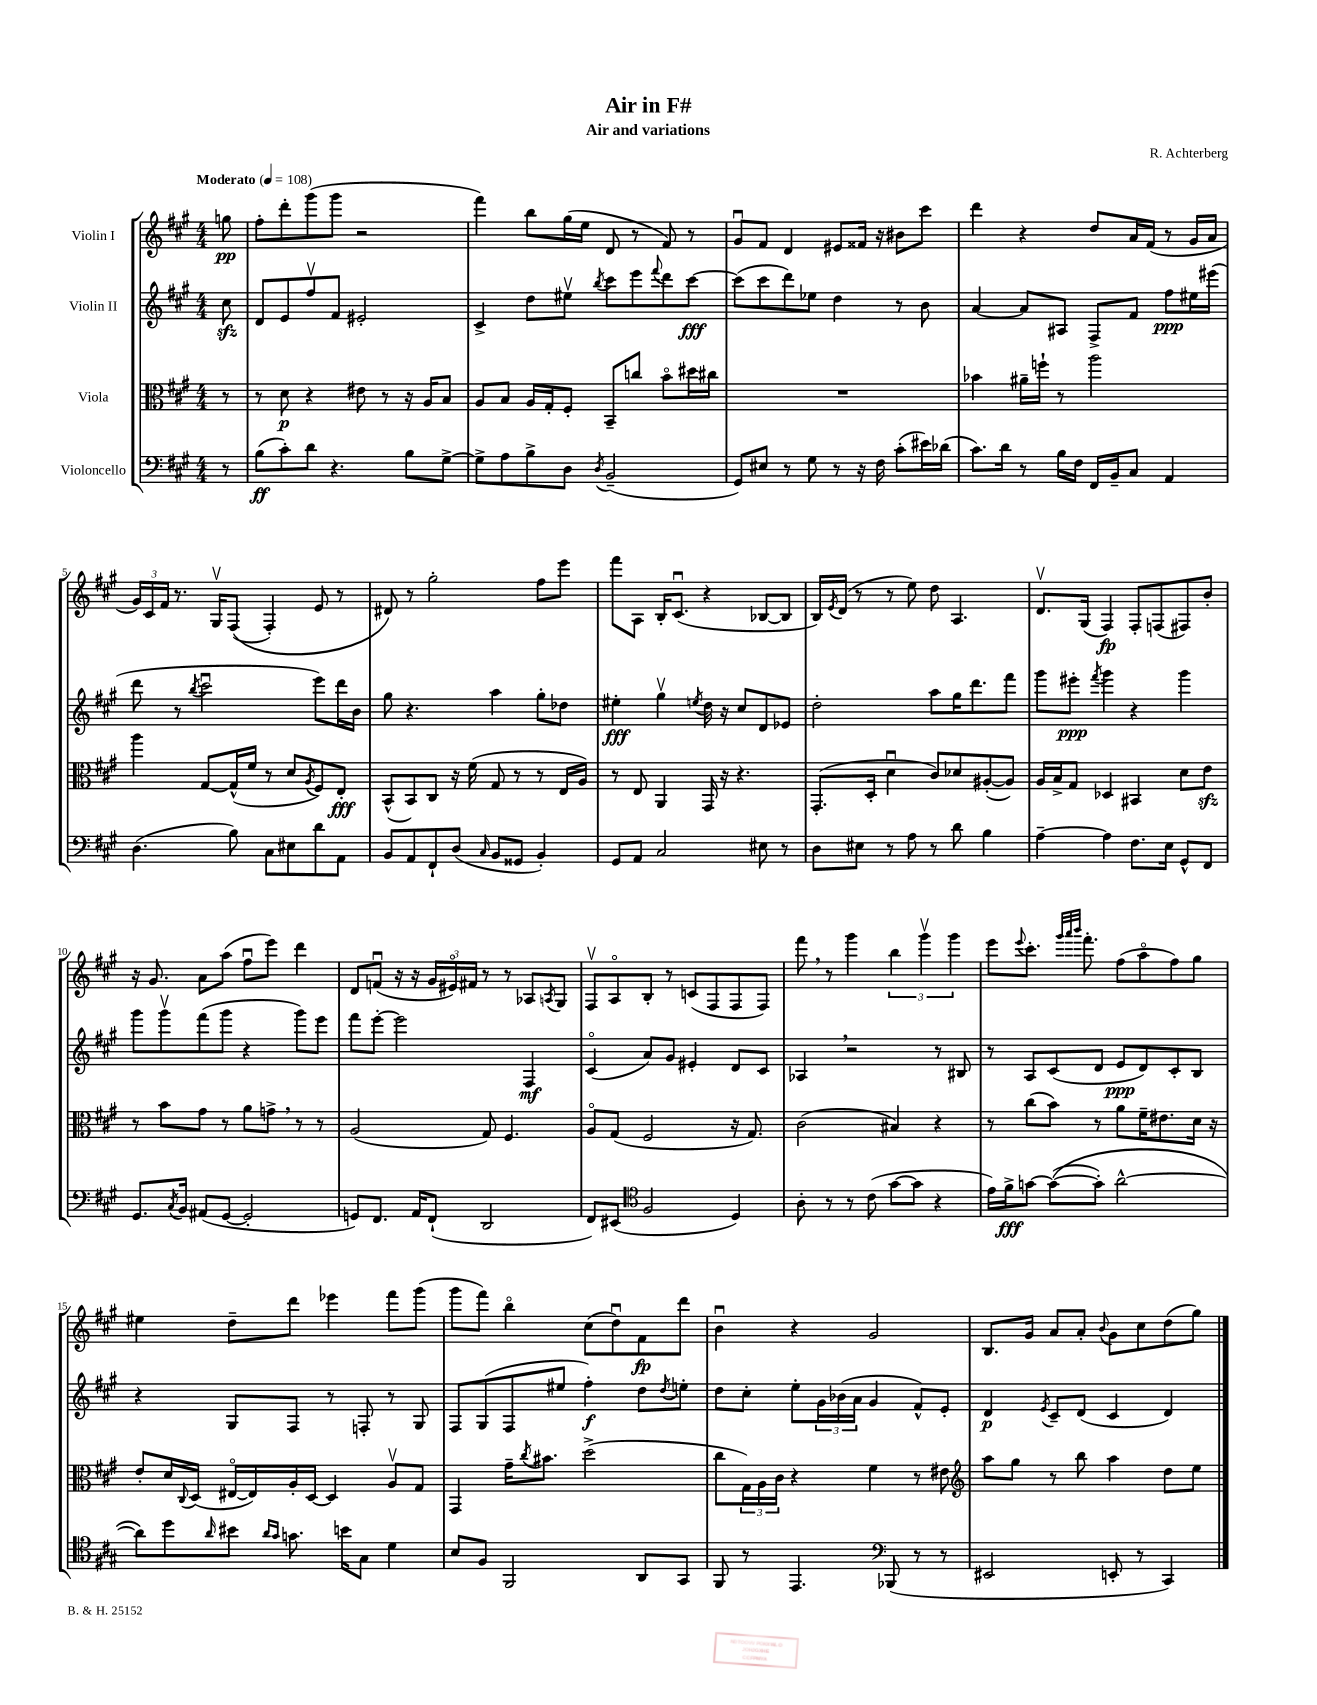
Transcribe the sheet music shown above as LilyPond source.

\header { title = "Air in F#" composer = "R. Achterberg" subtitle = "Air and variations" }
<<
\new StaffGroup <<
\new Staff = "s0" \with { instrumentName = "Violin I" } {
    \clef treble \key a \major \numericTimeSignature \time 4/4 \partial 8 \tempo "Moderato" 4 = 108
    g''8\pp |
    fis''8-. d'''8-. gis'''8( gis'''8 r2 |
    fis'''4) b''8 gis''16( e''16 d'8 r8 fis'8) r8 |
    gis'8\downbow fis'8 d'4 eis'8 fisis'16 r16 bis'8 cis'''8 |
    d'''4 r4 d''8 a'16 fis'16( r8 gis'16 a'16 |
    \tuplet 3/2 { gis'16) cis'16 fis'16 } r8. gis16\upbow fis8(\( fis4-.) e'8 r8 |
    dis'8\) r8 gis''2-. fis''8 e'''8 |
    fis'''8 a8 b16-. cis'8.\downbow( r4 bes8~ bes8 |
    b16) \acciaccatura { e'8 } d'16( r8 r8 e''8) d''8 a4. |
    d'8.\upbow gis16( fis4\fp) fis8-. f8( fis8) b'8-. |
    r16 gis'8. a'8 a''8( fis''8\downbow e'''8) d'''4 |
    d'8 f'8\downbow( r16 r16 \tuplet 3/2 { gis'16 eis'16\flageolet) fis'16 } r8 r8 aes8 \acciaccatura { a8 } gis8 |
    fis8\upbow a8\flageolet b8-. r8 c'8( fis8 fis8 fis8) |
    fis'''8 \breathe r8 gis'''4 \tuplet 3/2 { b''4 gis'''4\upbow gis'''4 } |
    e'''8 \appoggiatura { e'''8 } cis'''8.-. \grace { gis'''32 a'''32 b'''32 } fis'''8.-. fis''8( a''8\flageolet fis''8) gis''8 |
    eis''4 d''8-- d'''8 ees'''4 fis'''8 gis'''8( |
    gis'''8 fis'''8) b''4\flageolet cis''8( d''8\downbow) fis'8\fp d'''8 |
    b'4\downbow r4 gis'2 |
    b8. gis'16 a'8 a'8-. \appoggiatura { b'8 } gis'8 cis''8 d''8( gis''8) \bar "|." |
}
\new Staff = "s1" \with { instrumentName = "Violin II" } {
    \clef treble \key a \major \numericTimeSignature \time 4/4 \partial 8
    cis''8\sfz |
    d'8 e'8 fis''8\upbow fis'8 eis'2-. |
    cis'4-> d''8 eis''8\upbow \acciaccatura { b''8 } cis'''8 e'''8 \appoggiatura { fis'''8 } d'''8 cis'''8~\fff |
    cis'''8( cis'''8 d'''8) ees''8 d''4 r8 b'8 |
    a'4~ a'8 ais8 fis8-> fis'8 fis''8\ppp eis''16 eis'''16( |
    d'''8 r8 \acciaccatura { b''8 } cis'''2\downbow e'''8) d'''16 b'16 |
    gis''8 r4. a''4 gis''8-. des''8 |
    eis''4-.\fff gis''4\upbow \acciaccatura { e''8 } d''16 r16 cis''8 d'8 ees'8 |
    d''2-. a''8 gis''16 d'''8. fis'''8 |
    gis'''8 eis'''8-.\ppp \acciaccatura { fis'''8 } gis'''4 r4 gis'''4 |
    gis'''8 gis'''8\upbow fis'''8( gis'''8 r4 gis'''8) e'''8 |
    fis'''8 e'''8~-. e'''2 fis4\mf |
    cis'4\flageolet( a'8) gis'8 eis'4-. d'8 cis'8 |
    aes4 \breathe r2 r8 bis8 |
    r8 a8 cis'8( d'8 e'8\ppp d'8) cis'8-. b8 |
    r4 gis8 fis8 r8 f8-. r8 gis8 |
    fis8 gis8( fis8 eis''8 fis''4-.\f) d''8 \acciaccatura { d''8 } e''8-. |
    d''8 cis''8-. e''8-. \tuplet 3/2 { gis'16 bes'16( a'16 } gis'4 fis'8-^) e'8-. |
    d'4\p \acciaccatura { e'8 } cis'8-- d'8( cis'4 d'4) \bar "|." |
}
\new Staff = "s2" \with { instrumentName = "Viola" } {
    \clef alto \key a \major \numericTimeSignature \time 4/4 \partial 8
    r8 |
    r8 d'8\p r4 eis'8 r8 r16 a16 b8 |
    a8 b8 a16 gis16-. fis8-. b,8-- c''8 b'8\flageolet dis''16 cis''16 |
    R1 |
    bes'4 ais'16-- f''16-! r8 a''2 |
    a''4 gis8~ gis16-^( fis'16 r8 d'8 \acciaccatura { a8 } fis8) e8-.\fff |
    b,8-^( b,8) cis8 r16 fis'16( gis8 r8 r8 e16 a16) |
    r8 e8 a,4 gis,16 r16 r4. |
    gis,8.-.( d16-. d'4\downbow cis'8) des'8 ais8~-.( ais8) |
    a16 b16-> gis8 des4 bis,4 d'8 e'8\sfz |
    r8 b'8 gis'8 r8 a'8 g'8-> \breathe r8 r8 |
    a2( gis8) fis4. |
    a8\flageolet gis8( fis2 r16 gis8.) |
    cis'2( bis4) r4 |
    r8 cis''8( b'8) r8 a'8 fis'16-- eis'8. d'16 r16 |
    e'8-. d'16 \appoggiatura { cis8 } d16( eis16~\flageolet eis16) a16-. d16~ d4 a8\upbow gis8 |
    gis,4 gis'16-- \acciaccatura { cis''8 } bis'8. d''2->( |
    cis''8 \tuplet 3/2 { gis16) a16 cis'16 } r4 fis'4 r8 eis'8 |
    \clef treble a''8 gis''8 r8 b''8 a''4 d''8 e''8 \bar "|." |
}
\new Staff = "s3" \with { instrumentName = "Violoncello" } {
    \clef bass \key a \major \numericTimeSignature \time 4/4 \partial 8
    r8 |
    b8\ff( cis'8-.) d'8 r4. b8 gis8~-> |
    gis8-> a8 b8-> d8 \acciaccatura { d8 } b,2--( |
    gis,8) eis8 r8 gis8 r8 r16 fis16 cis'8-.( eis'16) des'16( |
    cis'8.) d'16 r8 b16 fis16 fis,16 b,16-- cis8 a,4 |
    d4.( b8) cis8 eis8 d'8 a,8 |
    b,8 a,8 fis,8-! d8( \grace { cis16 } b,8 gisis,8 b,4-.) |
    gis,8 a,8 cis2 eis8 r8 |
    d8 eis8 r8 a8 r8 d'8 b4 |
    a4~-- a4 fis8. e16 gis,8-^ fis,8 |
    gis,8. \acciaccatura { cis8 } b,16 ais,8( gis,8~ gis,2-. |
    g,8) fis,8. a,16 fis,8-!( d,2 |
    fis,8) eis,8( \clef tenor fis2 d4) |
    a8-. r8 r8 cis'8( gis'8~ gis'8 r4 |
    e'16) fis'16->\fff g'8~ g'8~(\( g'8-.) a'2~-^ |
    a'8\) d''8 \grace { a'16 } bis'8 \grace { a'16 gis'16 } g'8. b'16 gis8 d'4 |
    b8 fis8 fis,2 a,8 gis,8 |
    fis,8 r8 e,4. \clef bass bes,,8( r8 r8 |
    eis,2 e,8-. r8 cis,4) \bar "|." |
}
>>
>>
